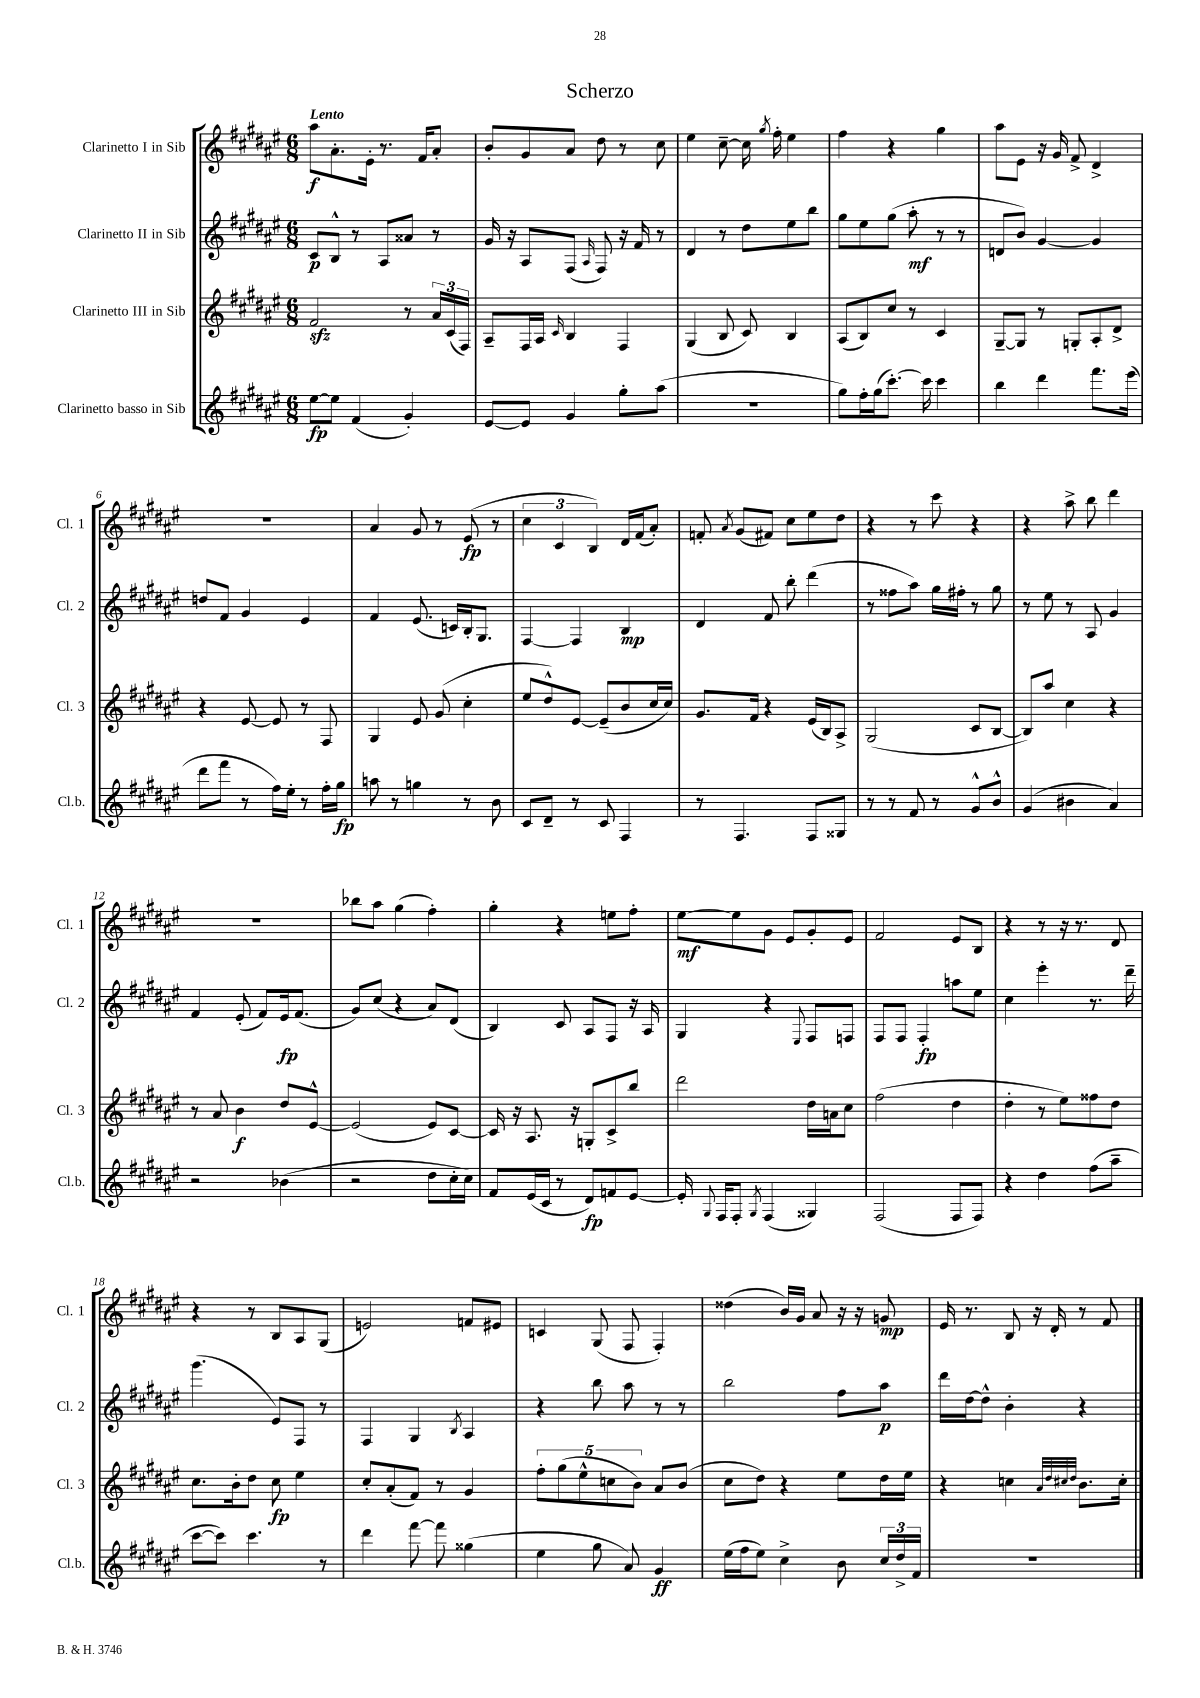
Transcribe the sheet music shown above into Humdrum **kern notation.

**kern	**kern	**kern	**kern
*staff4	*staff3	*staff2	*staff1
*clefG2	*clefG2	*clefG2	*clefG2
*k[f#c#g#d#a#e#]	*k[f#c#g#d#a#e#]	*k[f#c#g#d#a#e#]	*k[f#c#g#d#a#e#]
*M6/8	*M6/8	*M6/8	*M6/8
[8ee#	2f#	8c#	8aa#
8ee#]	.	8B^^	8.a#'
(4f#	.	8r	.
.	.	.	16e#'
.	.	8A#	8.r
4g#')	8r	8a##	.
.	.	.	16f#
.	24a#	8r	8a#'
.	(24c#	.	.
.	24F#)	.	.
=	=	=	=
[8e#	8A#~	16g#	8b'
.	.	16r	.
8e#]	16F#	8A#	8g#
.	16A#	.	.
.	16qqc#	.	.
4g#	4B	(8F#	8a#
.	.	16qqA#	.
.	.	8F#)	8dd#
8gg#'	4F#	16r	8r
.	.	16f#	.
(8aa#	.	8r	8cc#
=	=	=	=
2.r	(4G#	4d#	4ee#
.	8B	8r	[8cc#~
.	8c#)	8dd#	16cc#]
.	.	.	8qgg#
.	.	.	16ff#'
.	4B	8ee#	4ee#
.	.	8bb	.
=	=	=	=
8gg#)	(8A#	8gg#	4ff#
16ff#'	8B)	8ee#	.
(16gg#	.	.	.
[8.ccc#')	8cc#	(8gg#	4r
.	8r	8aa#'	.
16ccc#]	.	.	.
4ccc#	4c#	8r	4gg#
.	.	8r	.
=	=	=	=
4bb	[8G#~	8d	8aa#
.	8G#]	8b)	8e#
4ddd#	8r	[4g#	16r
.	.	.	16g#
.	8G'	.	8f#^
8.fff#	8A#'	4g#]	4d#^
.	8d#^	.	.
(16eee#	.	.	.
=	=	=	=
8ddd#	4r	8dd	2.r
8fff#	.	8f#	.
8r	[8e#	4g#	.
16ff#)	8e#]	.	.
16ee#'	.	.	.
8r	8r	4e#	.
16ff#'	8F#	.	.
16gg#	.	.	.
=	=	=	=
8aa	4G#	4f#	4a#
8r	.	.	.
4gg	8e#	(8.e#	8g#
.	(8g#	.	8r
.	.	16c)	.
8r	4cc#'	16B'	(8e#
.	.	8.G#	.
8b	.	.	8r
=	=	=	=
8c#	8ee#	[4F#	6cc#
8d#~	8dd#^^)	.	.
.	.	.	6c#
8r	[8e#	4F#]	.
.	.	.	6B)
8c#	(8e#~]	.	.
4F#	8b	4B	16d#
.	.	.	(16f#
.	16cc#	.	8a#')
.	16cc#)	.	.
=	=	=	=
8r	8.g#	4d#	8f'
.	.	.	8qa#
4.F#	.	.	(8g#
.	16f#	.	.
.	4r	8f#	8f#)
.	.	8bb'	8cc#
8F#	(16e#	(4ddd#	8ee#
.	16B)	.	.
8G##	8A#^	.	8dd#
=	=	=	=
8r	(2G#	8r	4r
8r	.	8ff##	.
8f#	.	8aa#)	8r
8r	.	16gg#	8ccc#
.	.	16ff#'	.
8g#^^	8c#	8r	4r
8b^^	[8B	8gg#	.
=	=	=	=
(4g#	8B])	8r	4r
.	8aa#	8ee#	.
4b#	4cc#	8r	8aa#^
.	.	8A#	8bb
4a#)	4r	4g#	4ddd#
=	=	=	=
2r	8r	4f#	2.r
.	8a#	.	.
.	4b	(8e#'	.
.	.	8f#)	.
(4b-	8dd#	16e#	.
.	.	(8.f#	.
.	[8e#^^	.	.
=	=	=	=
2r	(2e#]	8g#)	8bb-
.	.	(8cc#	8aa#
.	.	4r	(4gg#
8dd#	8e#)	8a#)	4ff#')
16cc#'	[8c#	(8d#	.
16cc#)	.	.	.
=	=	=	=
8f#	16c#]	4B)	4gg#'
.	16r	.	.
(16e#	8.A#	.	.
16c#	.	.	.
8r	.	8c#	4r
.	16r	.	.
8d#)	8G'	8A#	.
8f	8c#^	8F#	8ee
[8e#	8bb	16r	8ff#'
.	.	16A#	.
=	=	=	=
16e#']	2ddd#	4G#	[8ee#
8qqG#	.	.	.
16F#	.	.	.
8F#'	.	.	8ee#]
8qG#	.	.	.
(4F#	.	4r	8g#
.	.	.	8e#
.	.	8qqE#	.
4G##)	16dd#	8F#	8g#'
.	16a	.	.
.	8cc#	8F	8e#
=	=	=	=
(2F#	(2ff#	8F#	2f#
.	.	8F#	.
.	.	4F#'	.
8F#	4dd#	8aa	8e#
8F#)	.	8ee#	8B
=	=	=	=
4r	4dd#'	4cc#	4r
4dd#	8r	4eee#'	8r
.	8ee#)	.	16r
.	.	.	8.r
(8ff#	8ff##	8.r	.
8aa#~	8dd#	.	8d#
.	.	16ddd#~	.
=	=	=	=
[8ccc#	8.cc#	(4.ggg#	4r
8ccc#])	.	.	.
.	16b'	.	.
4.ccc#	8dd#	.	8r
.	8cc#	8e#)	8B
.	4ee#	8F#	8A#
8r	.	8r	(8G#
=	=	=	=
4ddd#	8cc#'	4F#	2e)
.	(8a#'	.	.
[8fff#	8f#)	4G#	.
8fff#]	8r	.	.
.	.	8qB	.
(4gg##	4g#	4A#	8f
.	.	.	8e#
=	=	=	=
4ee#	10ff#'	4r	4c
.	(10gg#	.	.
.	10ee#^^	.	.
8gg#	.	8bb	(8G#
.	10cc	.	.
8a#)	.	8aa#	8F#
.	10b)	.	.
4g#	8a#	8r	4F#')
.	(8b	8r	.
=	=	=	=
(16ee#	8cc#	2bb	(4dd##
16ff#	.	.	.
8ee#)	8dd#)	.	.
4cc#^	4r	.	16b)
.	.	.	16g#
.	.	.	8a#
8b	8ee#	8ff#	16r
.	.	.	16r
24cc#	16dd#	8aa#	8g
24dd#^	.	.	.
.	16ee#	.	.
24f#	.	.	.
=	=	=	=
2.r	4r	16ddd#	16e#
.	.	[16dd#	8.r
.	.	8dd#^^]	.
.	4cc	4b'	8B
.	.	.	16r
.	.	.	16d#'
.	32qqa#	.	.
.	32qqdd#	.	.
.	32qqcc#	.	.
.	32qqdd#	.	.
.	8.b	4r	8r
.	.	.	8f#
.	16cc#'	.	.
==	==	==	==
*-	*-	*-	*-
